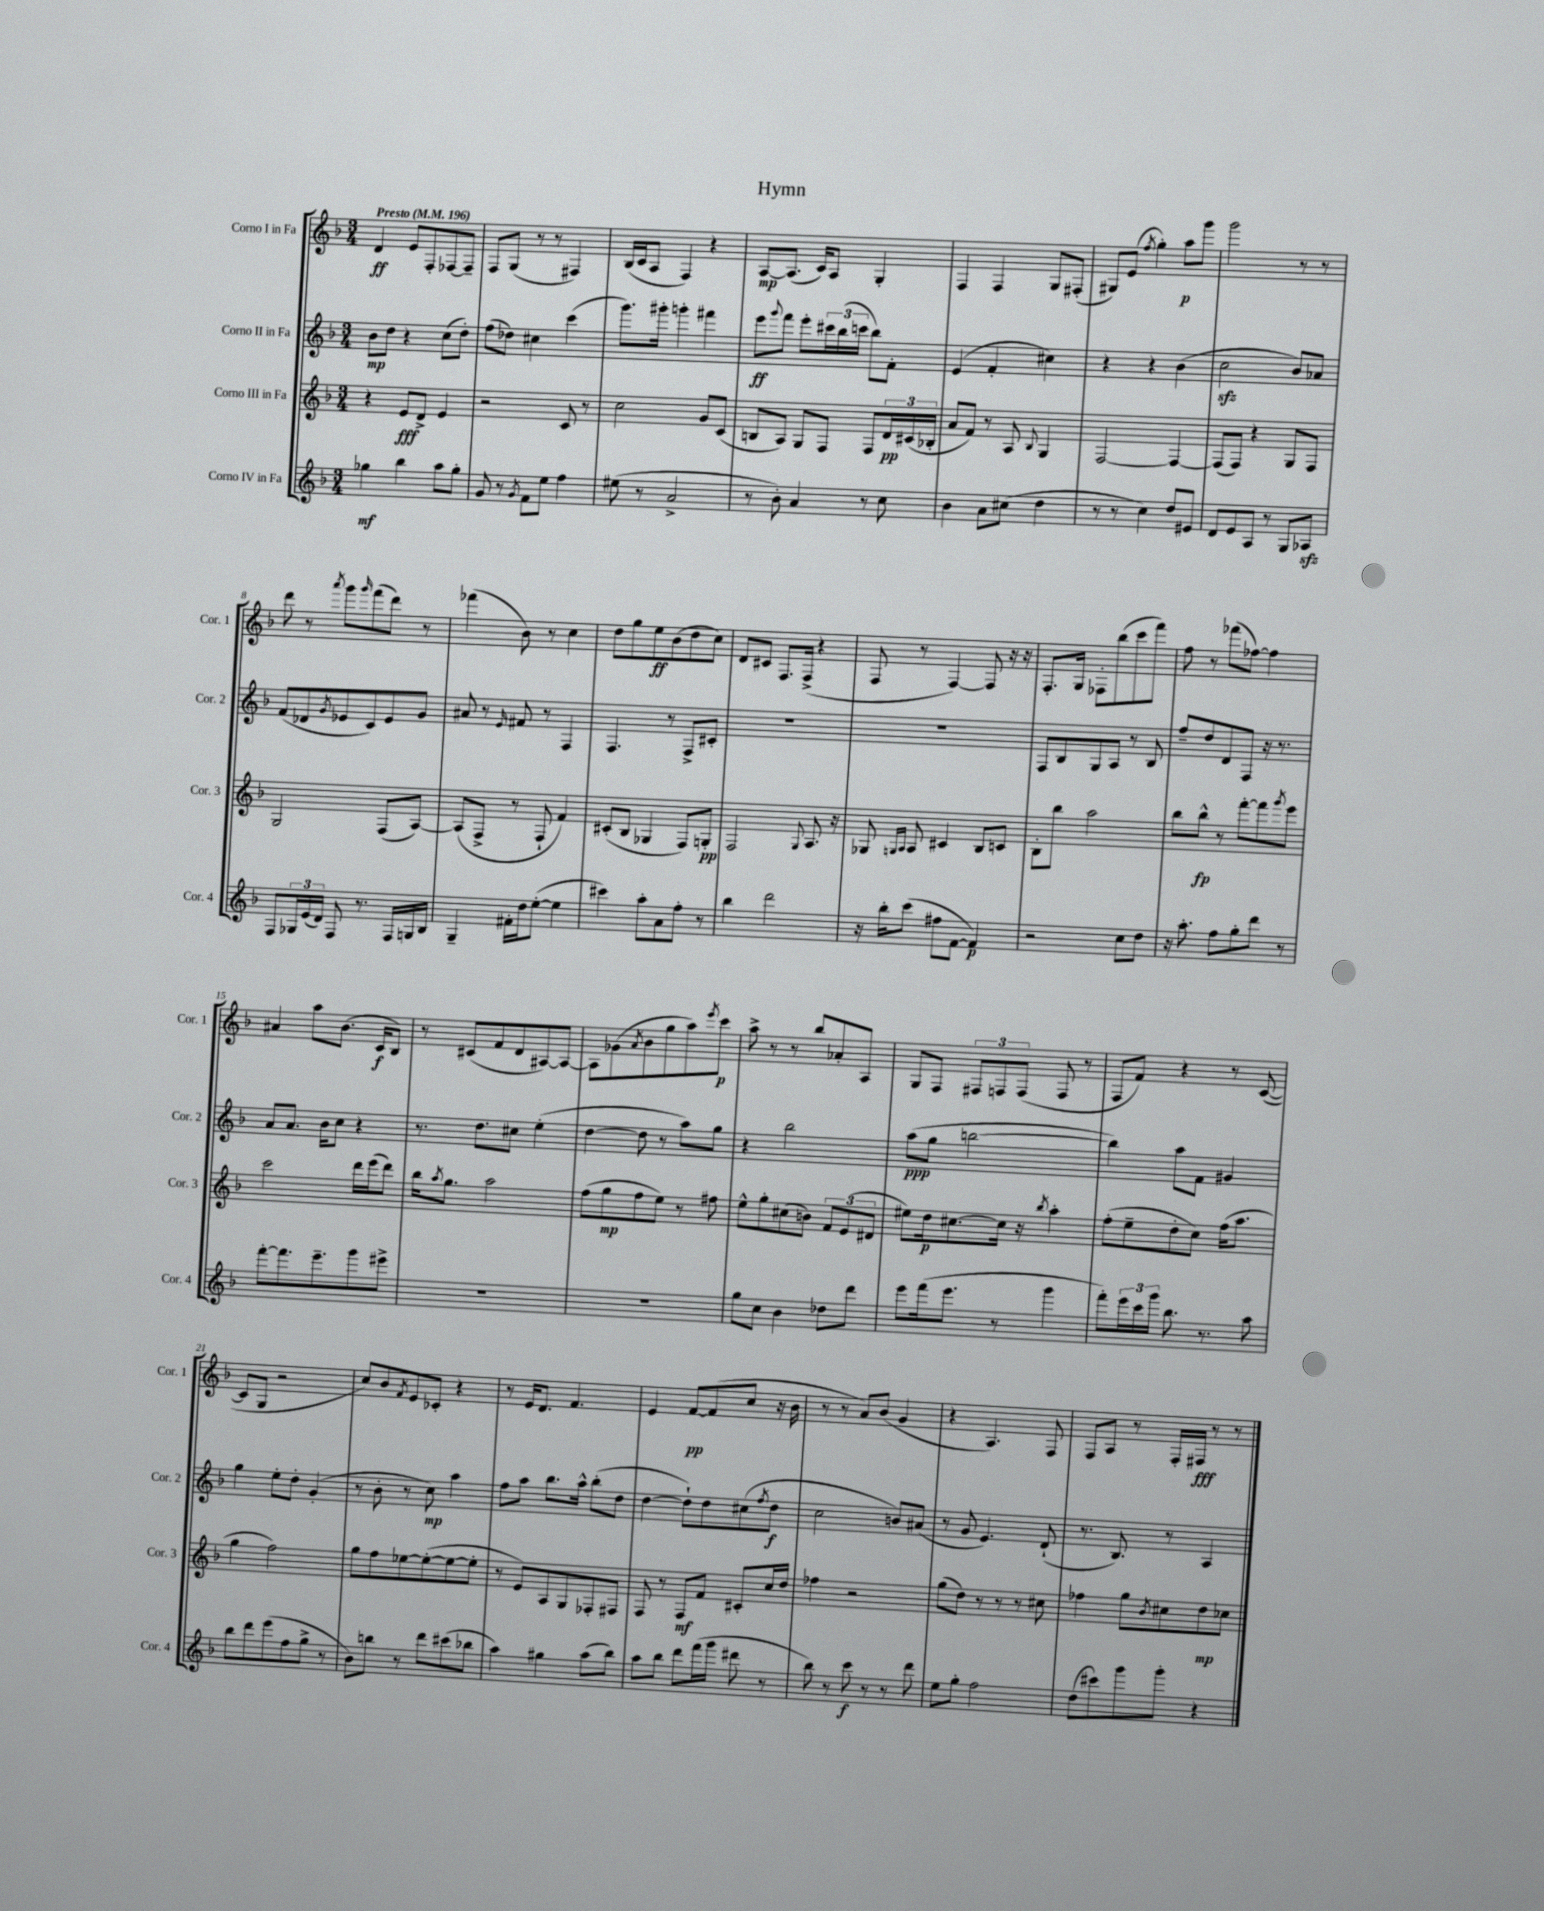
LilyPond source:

\header { title = "Hymn" }
<<
\new StaffGroup <<
\new Staff = "s0" \with { instrumentName = "Corno I in Fa" shortInstrumentName = "Cor. 1" } {
    \clef treble \key f \major \numericTimeSignature \time 3/4 \tempo "Presto" 4 = 196
    d'4\ff e'8 f8-. fes8~ fes8-- |
    f8 g8( r8 r8 fis4) |
    bes16( c'16 a8 f4) r4 |
    a8~\mp a8.( c'16) a8 g4-. |
    f4 f4 g8 fis8-.( |
    gis8) e'8( \acciaccatura { f''8 } g''4-.) a''8\p g'''8 |
    g'''2 r8 r8 |
    d'''8 r8 \acciaccatura { a'''8 } g'''8 \grace { g'''16 } f'''8( d'''8) r8 |
    fes'''4( bes'8) r8 c''4 |
    d''8 g''8 e''8\ff bes'8( d''8 c''8) |
    d'8 cis'8 f8. f16->( r4 |
    f8 r8 f4~) f8 r16 r16 |
    f8.-. g16 fes8-. bes''8( c'''8 f'''8) |
    f''8 r8 fes'''8( fes''8~) fes''4 |
    ais'4 a''8 bes'8.( c'16\f bes8) |
    r8 cis'8( f'8 d'8 ais8~) ais8~ |
    ais8 ges'8( \acciaccatura { a'8 } bes'8 g''8 a''8) \acciaccatura { e'''8 } c'''8\p |
    a''8-> r8 r8 bes''8 aes'8-. a8 |
    g8 f8 \tuplet 3/2 { fis8 f8 f8( } f8 r8 |
    f8 f'8) r4 r8 c'8~( |
    c'8 g8 r2 |
    c''8) bes'8 \acciaccatura { f'8 } e'8 ces'8-. r4 |
    r8 e'16 d'8. f'4. |
    e'4 f'8~\pp f'8( c''8 r16 bes'16 |
    r8 r8 a'8) bes'8( g'4 |
    r4 a4.) f8 |
    f8 a8 r8 f16-. fis16\fff r8 r8 \bar "|." |
}
\new Staff = "s1" \with { instrumentName = "Corno II in Fa" shortInstrumentName = "Cor. 2" } {
    \clef treble \key f \major \numericTimeSignature \time 3/4
    bes'8\mp d''8 r4 c''8( d''8-.) |
    f''8( des''8) cis''4 c'''4( |
    g'''8.) gis'''16-. g'''4-. fis'''4 |
    e'''8\ff \appoggiatura { g'''8 } f'''8 e'''8-. \tuplet 3/2 { cis'''16 bes''16( c'''16 } bes''8) f'8-. |
    e'4( f'4-. cis''4) |
    r4 r4 bes'4( |
    c''2\sfz bes'8) aes'8 |
    f'8( des'8 \acciaccatura { g'8 } ees'8 c'8) ees'8 g'8 |
    ais'8 r8 \grace { e'16 } fis'8 r8 f4 |
    f4. r8 f8-> cis'8-. |
    R2. |
    R2. |
    f8 bes8 g8 a8 r8 bes8 |
    f''8-- d''8 d'8 f8 r16 r8. |
    a'8 a'8. bes'16 c''8 r4 |
    r8. d''8. cis''8 e''4-.( |
    d''4~ d''8 r8 a''8) g''8 |
    r4 bes''2 |
    a''8\ppp( g''8 b''2~ |
    b''4) a''8 f'8 gis'4 |
    g''4 e''8-. d''8-. g'4-.( |
    r8 bes'8-. r8 c''8\mp) a''4 |
    f''8 a''8 bes''8. a''16-^ bes''8-.( d''8 |
    d''4~ d''8-!) d''8 cis''8( \acciaccatura { f''8 } d''8\f |
    c''2 b'8) ais'8( |
    r8 g'8 e'4.) d'8-!( |
    r8. bes8.) r8 a4 \bar "|." |
}
\new Staff = "s2" \with { instrumentName = "Corno III in Fa" shortInstrumentName = "Cor. 3" } {
    \clef treble \key f \major \numericTimeSignature \time 3/4
    r4 e'8\fff d'8-> e'4 |
    r2 c'8 r8 |
    c''2 g'8 c'8( |
    b8 a8) g8 f8 f8 \tuplet 3/2 { d'16\pp cis'16( bes16-. } |
    a'8 f'8) r8 a8 \appoggiatura { bes8 } g4 |
    f2~ f4~ |
    f8( f8) r4 g8 f8 |
    g2 f8( a8~) |
    a8( f8-> r8 f8-! f'4) |
    cis'8-.( bes8 ges4 f8) g8-.\pp |
    f2 \appoggiatura { g8 } a8. r16 |
    ges8 \grace { g16 a16 } a8 cis'4 bes8 c'8 |
    bes8-. bes''8 a''2 |
    bes''8 bes''8-^\fp r8 f'''8~-. f'''8 \acciaccatura { g'''8 } e'''8 |
    c'''2 d'''16 e'''16( d'''8) |
    bes''16 \acciaccatura { a''8 } g''8. a''2 |
    f''8( g''8\mp f''8 e''8) r8 fis''8 |
    e''8-^ g''8-. cis''8( b'8) \tuplet 3/2 { f'8 e'8( dis'8 } |
    eis''8) d''16\p cis''8.~ cis''16 r16 \acciaccatura { bes''8 } a''4-. |
    f''8-.( e''8-- d''8-. c''8) f''16( a''8. |
    g''4 f''2) |
    g''8 f''8 ees''8~ ees''8~-.( ees''8~ ees''8-. |
    r8 e'8) a8 g8 fes8-. fis8 |
    f8 r8 f8\mf f'8 cis'8-. c''16 d''16 |
    fes''4 r2 |
    g''8( d''8) r8 r8 r8 cis''8 |
    fes''4 g''8 \acciaccatura { bes'8 } cis''8 d''8\mp ces''8 \bar "|." |
}
\new Staff = "s3" \with { instrumentName = "Corno IV in Fa" shortInstrumentName = "Cor. 4" } {
    \clef treble \key f \major \numericTimeSignature \time 3/4
    ges''4\mf bes''4 a''8 ges''8-. |
    g'8 r8 \acciaccatura { g'8 } f'8 e''8 f''4 |
    eis''8( r8 a'2-> |
    r8 bes'8-.) a'4 r8 c''8 |
    bes'4 a'8 cis''8( d''4 |
    r8 r8 c''4) d''8 eis'8 |
    d'8 e'8 a8 r8 g8 aes8\sfz |
    f8 \tuplet 3/2 { ges16 e'16( d'16) } f8 r8. f16 g16 bes16 |
    g4-- fis'16-. d''16 e''8~-.( e''4 |
    cis'''4) a''8-. a'8 f''8-. r8 |
    bes''4 d'''2 |
    r16 bes''16-. c'''8( fis''8 f'8~ f'4\p) |
    r2 c''8 d''8 |
    r16 a''8.-. f''8 g''8-. d'''8 r8 |
    f'''8~-. f'''8. e'''8.-- g'''8 eis'''8-> |
    R2. |
    R2. |
    g''8 c''8 bes'4 des''8 d'''8 |
    e'''8 f'''16( e'''8. r8 g'''4 |
    f'''8-.) \tuplet 3/2 { e'''16 c'''16 g'''16 } bes''8. r8. a''8 |
    bes''8 d'''8 e'''8( f''8 g''8-> r8 |
    bes'8) b''8 r8 d'''8 cis'''8( bes''8 |
    a''4) gis''4 a''8( bes''8) |
    a''8 bes''8 d'''8 f'''16( g'''16 dis'''8 r8 |
    bes''8) r8 c'''8\f r8 r8 d'''8 |
    e''8 g''8-. f''2 |
    d''8( cis'''8) g'''8 g'''8-. r4 \bar "|." |
}
>>
>>
